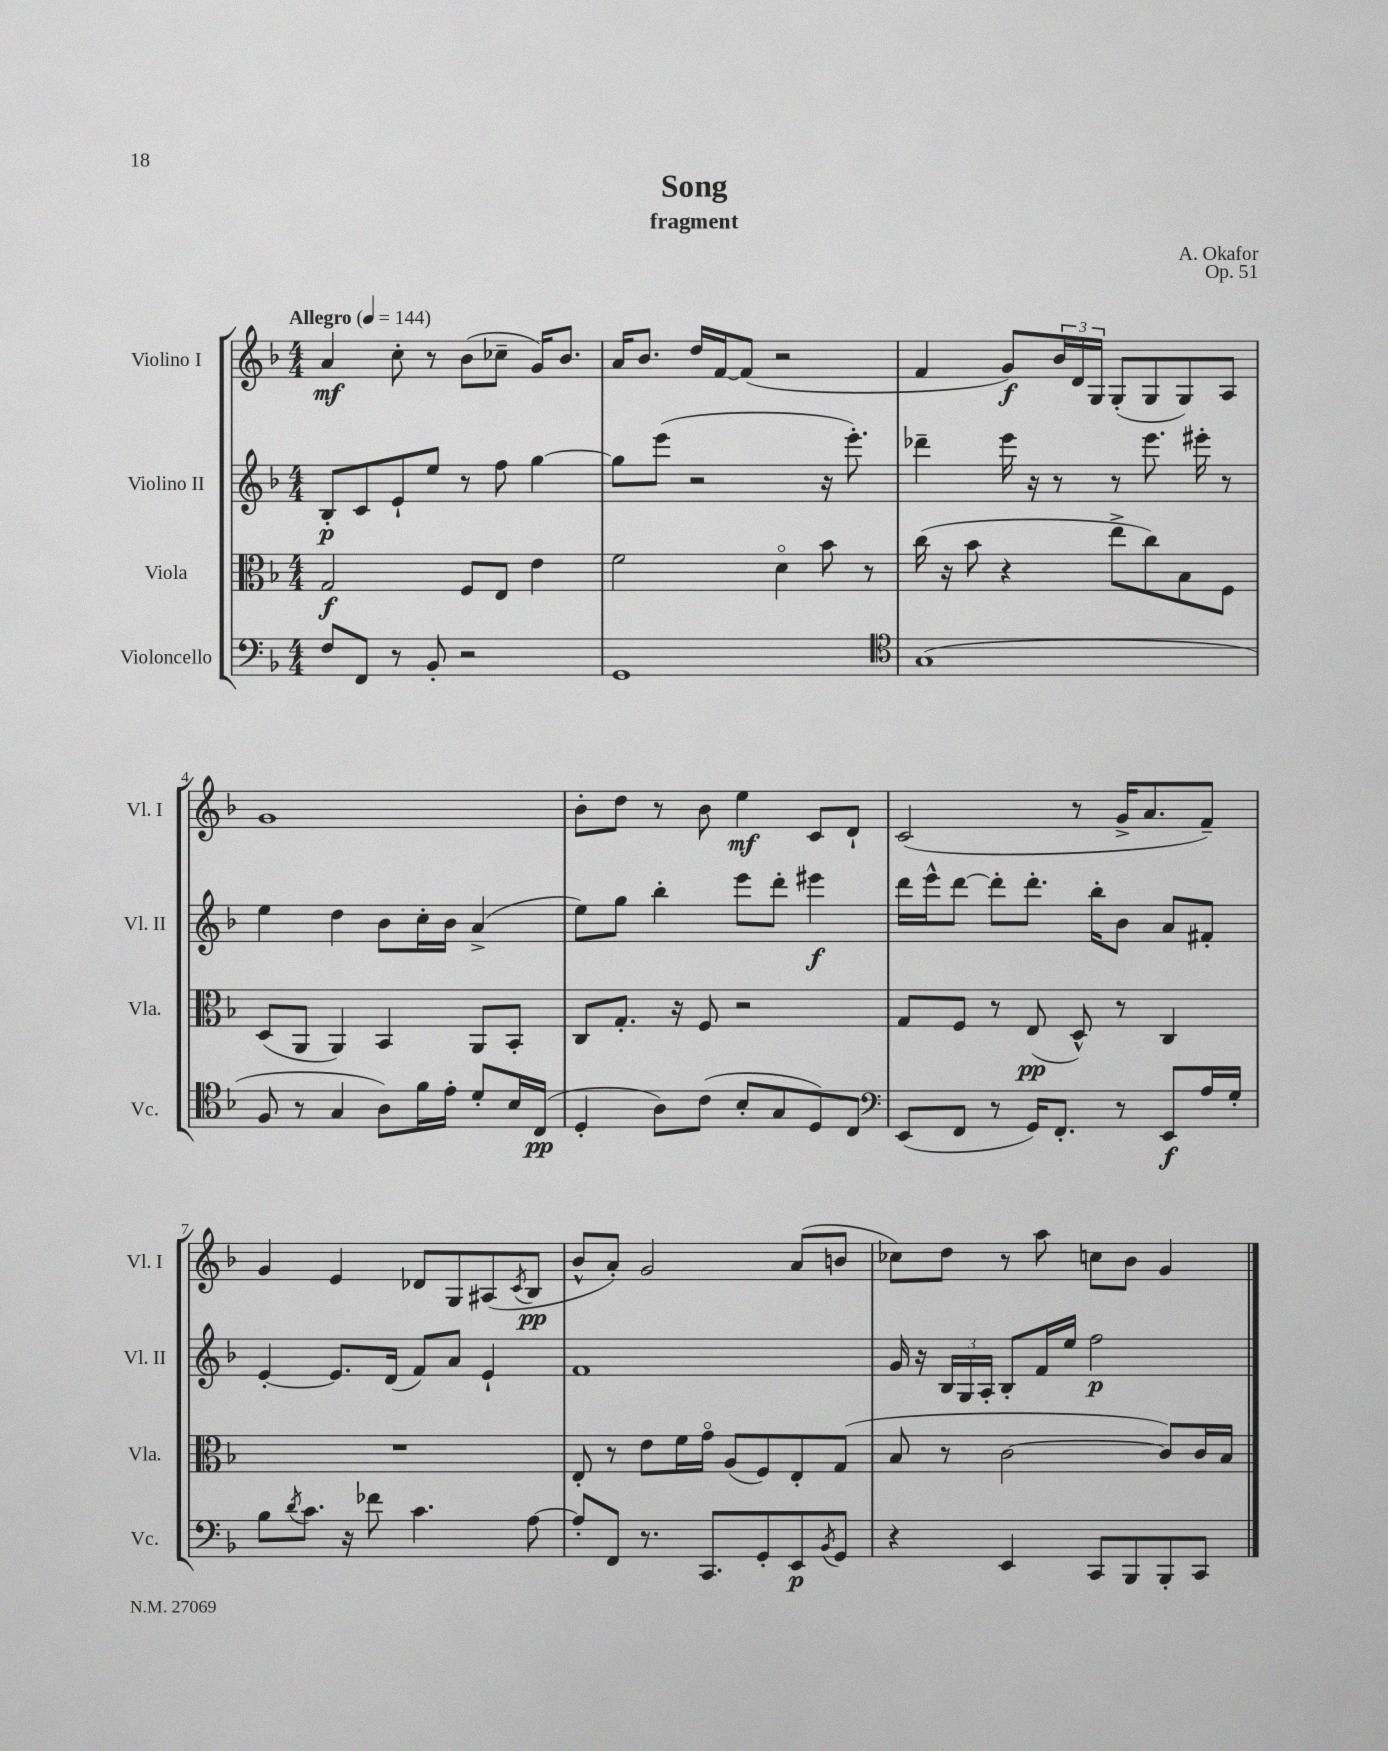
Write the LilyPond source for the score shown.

\header { title = "Song" composer = "A. Okafor" subtitle = "fragment" opus = "Op. 51" }
<<
\new StaffGroup <<
\new Staff = "s0" \with { instrumentName = "Violino I" shortInstrumentName = "Vl. I" } {
    \clef treble \key f \major \numericTimeSignature \time 4/4 \tempo "Allegro" 4 = 144
    a'4\mf c''8-. r8 bes'8( ces''8-- g'16) bes'8. |
    a'16 bes'8. d''16 f'16~ f'8( r2 |
    f'4 g'8\f) \tuplet 3/2 { bes'16 d'16 g16 } g8-.( g8 g8) a8 |
    g'1 |
    bes'8-. d''8 r8 bes'8 e''4\mf c'8 d'8-! |
    c'2( r8 g'16-> a'8. f'8--) |
    g'4 e'4 des'8 g8 ais8( \acciaccatura { c'8 } bes8\pp |
    bes'8-^ a'8-.) g'2 a'8( b'8 |
    ces''8) d''8 r8 a''8 c''8 bes'8 g'4 \bar "|." |
}
\new Staff = "s1" \with { instrumentName = "Violino II" shortInstrumentName = "Vl. II" } {
    \clef treble \key f \major \numericTimeSignature \time 4/4
    bes8-.\p c'8 e'8-! e''8 r8 f''8 g''4~ |
    g''8 e'''8( r2 r16 e'''8.-.) |
    des'''4-- e'''16 r16 r8 r8 e'''8. eis'''16-. r8 |
    e''4 d''4 bes'8 c''16-. bes'16 a'4->( |
    e''8) g''8 bes''4-. e'''8 d'''8-. eis'''4\f |
    d'''16 e'''16-^ d'''8~ d'''8-. d'''8.-. bes''16-. bes'8 a'8 fis'8-. |
    e'4~-. e'8. d'16( f'8) a'8 e'4-! |
    f'1 |
    g'16 r16 \tuplet 3/2 { bes16 g16 a16-. } bes8-. f'16 e''16 f''2\p \bar "|." |
}
\new Staff = "s2" \with { instrumentName = "Viola" shortInstrumentName = "Vla." } {
    \clef alto \key f \major \numericTimeSignature \time 4/4
    g2\f f8 e8 e'4 |
    f'2 d'4\flageolet bes'8 r8 |
    c''16( r16 bes'8 r4 e''8-> c''8) bes8 f8 |
    d8( a,8 a,4) bes,4 a,8 bes,8-. |
    c8 g8.-. r16 f8 r2 |
    g8 f8 r8 e8\pp( d8-^) r8 c4 |
    R1 |
    e8-. r8 e'8 f'16 g'16\flageolet a8( f8) e8-. g8( |
    bes8 r8 c'2~ c'8) c'16 bes16 \bar "|." |
}
\new Staff = "s3" \with { instrumentName = "Violoncello" shortInstrumentName = "Vc." } {
    \clef bass \key f \major \numericTimeSignature \time 4/4
    f8 f,8 r8 bes,8-. r2 |
    g,1 |
    \clef tenor g1( |
    f8 r8 g4 a8) f'16 e'16-. d'8-. bes16 c16\pp( |
    d4-. a8) c'8( bes8-. g8 d8) c8 |
    \clef bass e,8( f,8 r8 g,16) f,8.-. r8 e,8\f a16 g16-. |
    bes8 \acciaccatura { d'8 } c'8. r16 fes'8 c'4. a8~ |
    a8-. f,8 r8. c,8. g,8-. e,8\p \acciaccatura { bes,8 } g,8 |
    r4 e,4 c,8 bes,,8 bes,,8-. c,8 \bar "|." |
}
>>
>>
